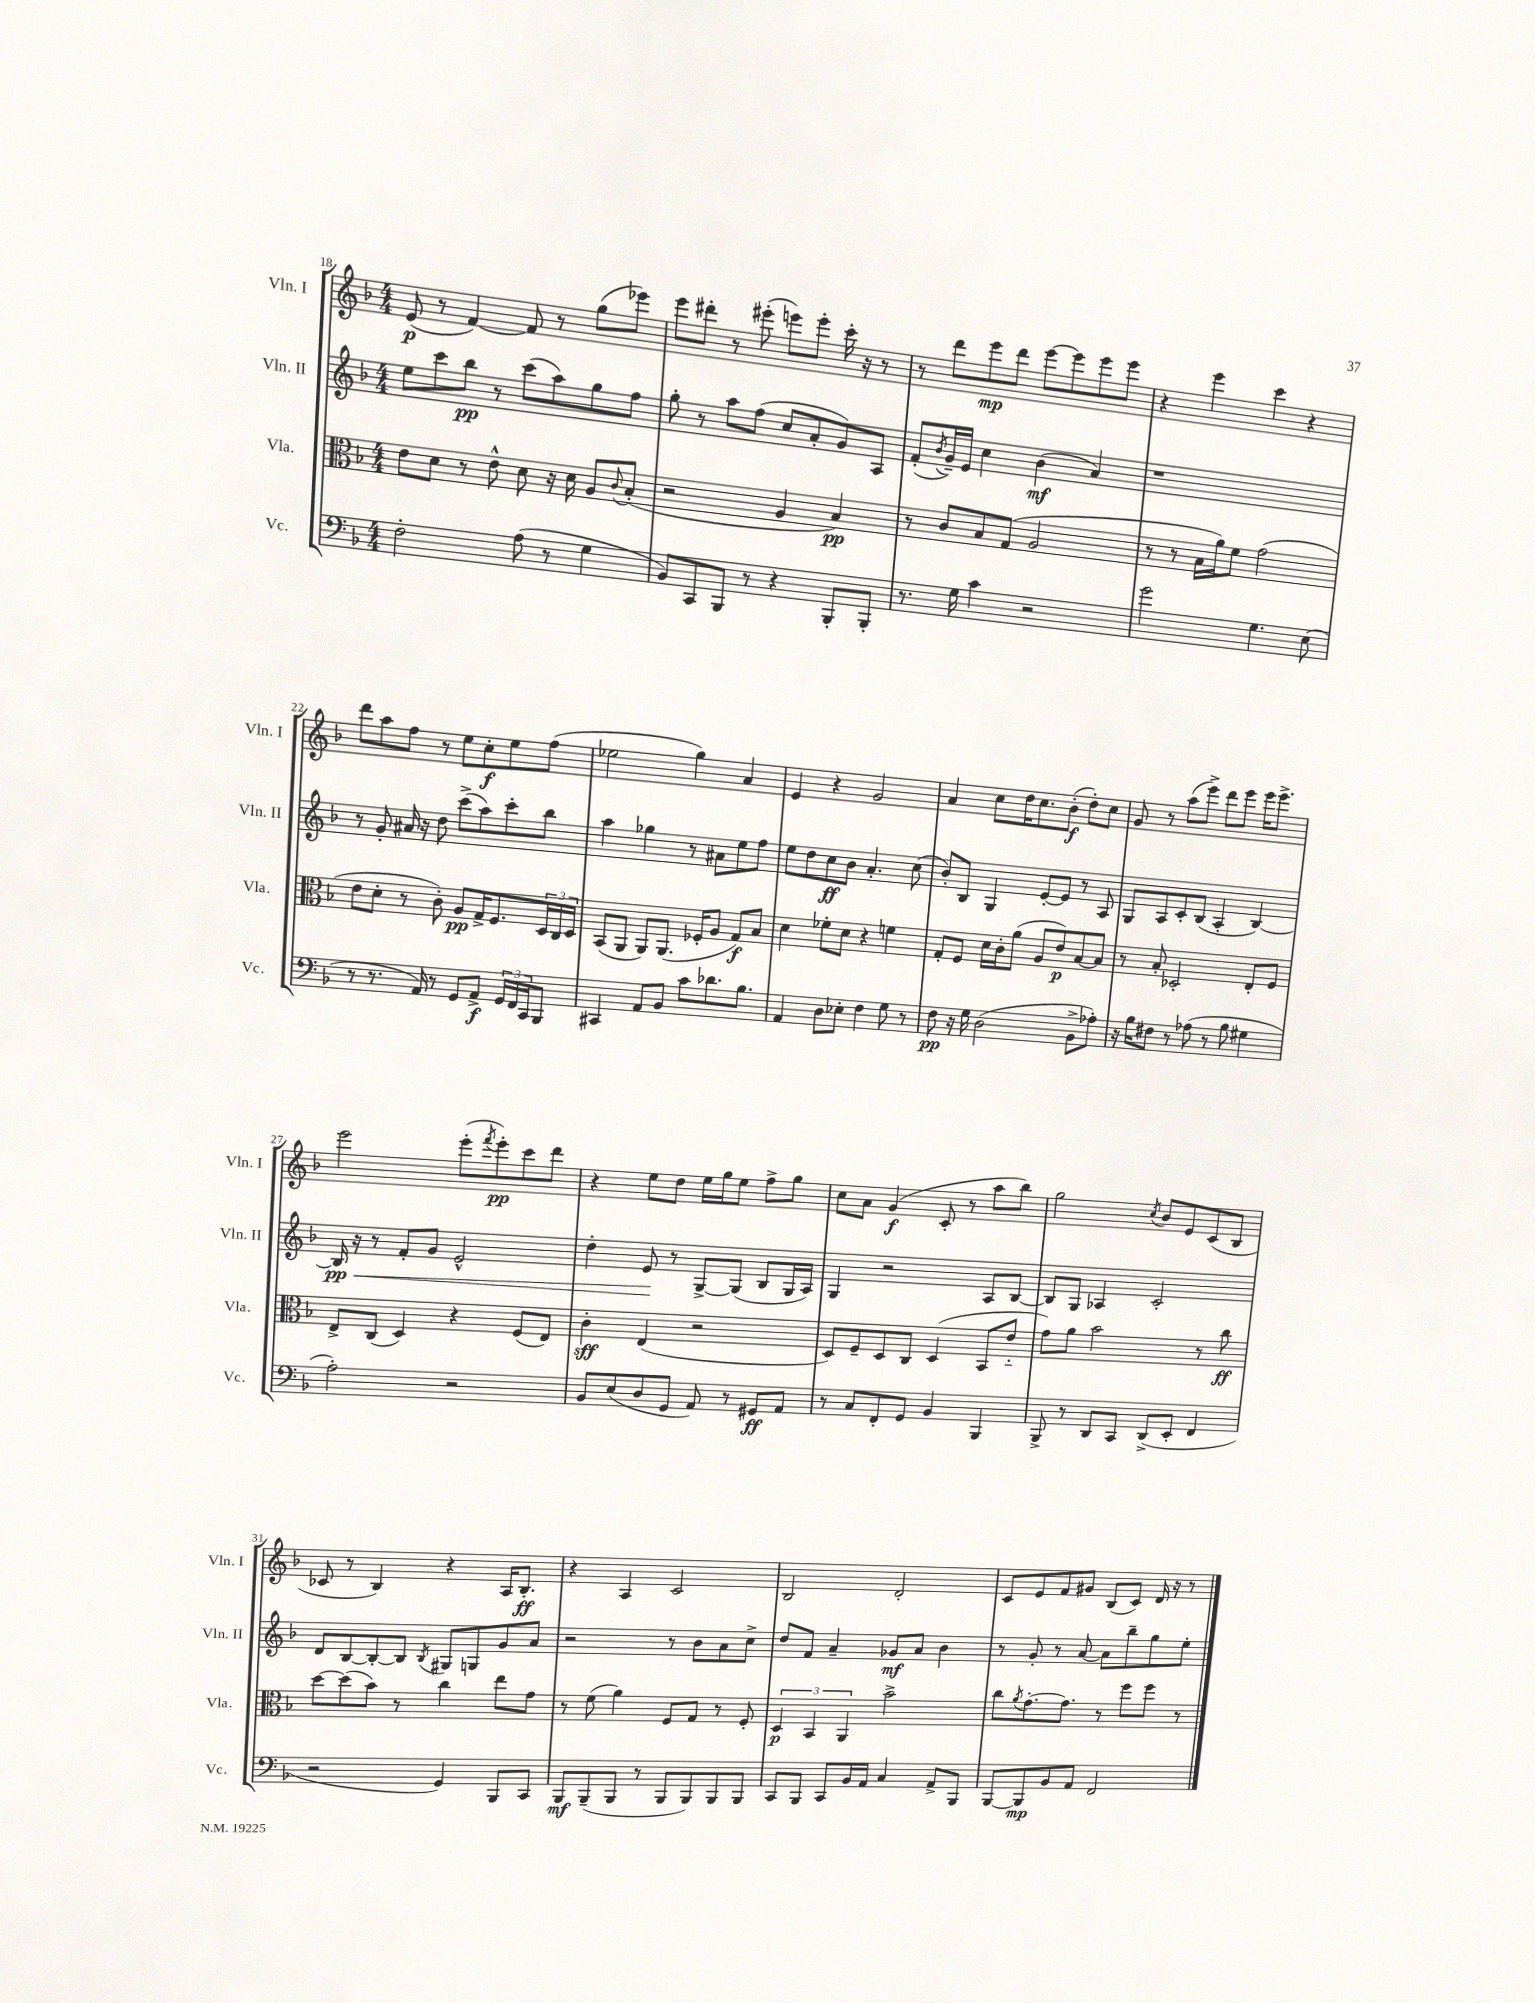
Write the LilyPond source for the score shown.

<<
\new StaffGroup <<
\new Staff = "s0" \with { instrumentName = "Vln. I" shortInstrumentName = "Vln. I" } {
    \clef treble \key f \major \numericTimeSignature \time 4/4
    e'8\p( r8 f'4~) f'8 r8 g''8( ees'''8) |
    e'''8 dis'''8-. r8 eis'''8-.( e'''8) e'''8-. c'''16-. r16 r8 |
    r8 d'''8 e'''8\mp d'''8 e'''8~ e'''8 e'''8 e'''8 |
    r4 e'''4 c'''4 r4 |
    d'''8 a''8 f''8 r8 e''8 c''8-.\f e''8 f''8( |
    ees''2 g''4) a'4 |
    e'4 r4 g'2 |
    a'4 c''8 d''16 c''8. bes'8-.\f( d''8-.) c''8 |
    g'8 r8 a''8( e'''8->) d'''8 e'''8 e'''16 e'''8.-> |
    e'''2 e'''8-.( \acciaccatura { f'''8 } e'''8-.\pp) c'''8 d'''8 |
    r4 e''8 d''8 e''16 g''16 e''8 f''8-> g''8 |
    c''8 a'8 g'4\f( c'8-. r8 a''8 bes''8) |
    g''2 \acciaccatura { c''8 } bes'8 e'8 c'8( bes8 |
    ces'8 r8 bes4) r4 a16 bes8.-.\ff |
    r4 a4 c'2 |
    bes2 d'2-. |
    c'8 e'8 f'8 gis'8 bes8( c'8) d'16 r16 r8 \bar "|." |
}
\new Staff = "s1" \with { instrumentName = "Vln. II" shortInstrumentName = "Vln. II" } {
    \clef treble \key f \major \numericTimeSignature \time 4/4
    e''8 c'''8 bes''8\pp r8 c'''8( a''8) g''8 f''8 |
    g''8-. r8 a''8 f''8( c''8 a'8-. g'8) a8 |
    f'8-.( \acciaccatura { bes'8 } g'16--) e'16 c''4 bes'4\mf( a'4) |
    r1 |
    r8 g'8-. ais'16 r16 d''8 c'''8->( a''8) c'''8-. bes''8 |
    a''4 ges''4 r8 ais'8 e''8 f''8 |
    e''8 d''8 c''8\ff bes'8 a'4.-. c''8( |
    bes'8-.) bes8 g4 e'8~-. e'8 r8 a8 |
    g8 a8 c'8-. bes8( a4-. bes4~) |
    bes16\pp\< r16 r8 f'8-. g'8 e'2-^ |
    d''4-. e'8\! r8 g8~-> g8( bes8 g16 a16) |
    g4 r2 a8 bes8~ |
    bes8 g8 aes4 c'2-. |
    d'8 bes8~ bes8~-. bes8 \acciaccatura { bes8 } gis8 g8 g'8 a'8 |
    r2 r8 bes'8 a'8 c''8-> |
    d''8 f'8 a'4-- ges'8\mf a'8 bes'4 |
    r8 g'8-. r8 a'8~ a'8 bes''8-- g''8 e''8-. \bar "|." |
}
\new Staff = "s2" \with { instrumentName = "Vla." shortInstrumentName = "Vla." } {
    \clef alto \key f \major \numericTimeSignature \time 4/4
    e'8 d'8 r8 e'8-^ d'8 r16 d'16 a8 \appoggiatura { c'8 } bes8-.( |
    r2 a4 bes4\pp) |
    r8 c'8 bes8 g8( a2 |
    r8 r8 bes16 a'16) f'8 g'2( |
    e'8 d'8-. r8 c'8-.) a8\pp g16-> f8. \tuplet 3/2 { d16 c16 d16 } |
    bes,8( a,8 a,8) a,8.( fes16-. a8 g8\f) bes8 |
    d'4 fes'8-. d'8 r4 f'4 |
    g8-. f8 d'16 c'16-. a'8( a8 e'8\p) bes8~ bes8 |
    r8 bes8-. des2-. e8-. f8 |
    e8-> c8( d4) r4 f8( e8) |
    c'4-.\sff e4( r2 |
    d8) f8-- d8 c8 d4( bes,8 e'8-_ |
    g'8) a'8 bes'2 r8 c''8\ff |
    d''8~ d''8( bes'8) r8 c''4 e''8 g'8 |
    r8 f'8( a'4) f8 g8 r8 f8-. |
    \tuplet 3/2 { d4\p bes,4 a,4 } bes'2-> |
    c''8 \acciaccatura { a'8 } g'8.~-. g'8. r8 f''8 f''8 r8 \bar "|." |
}
\new Staff = "s3" \with { instrumentName = "Vc." shortInstrumentName = "Vc." } {
    \clef bass \key f \major \numericTimeSignature \time 4/4
    f2-. a8( r8 g4 |
    bes,8) c,8 bes,,8 r8 r4 bes,,8-. bes,,8-. |
    r8. g16 c'4 r2 |
    g'2 g4. e8( |
    r8 r8. a,16) r8 g,8 a,8->\f \tuplet 3/2 { g,16 f,16 c,16 } bes,,8 |
    cis,4 a,8 bes,8 c'8 des'8. bes8. |
    a,4 d8 ees8-. f4 g8 r8 |
    f8\pp r16 g16 d2( bes,8-> aes8-.) |
    r16 bes16 fis8 r8 aes8( r8 bes8 gis4 |
    a2-.) r2 |
    bes,8 e8( d8 g,8 a,8) r8 gis,8\ff a,8 |
    r8 c8 f,8-. g,8 bes,4 bes,,4 |
    bes,,8-> r8 d,8 c,8 d,8->( e,8-. f,4 |
    r2 g,4) bes,,8 c,8 |
    bes,,8\mf bes,,8--( bes,,8 r8 bes,,8 bes,,8) bes,,8 bes,,8 |
    c,8 bes,,8 c,8 bes,16 a,16 c4 a,8-> bes,,8 |
    bes,,8~ bes,,8\mp bes,8 a,8 f,2 \bar "|." |
}
>>
>>
\layout { \context { \Score currentBarNumber = #18 } }
